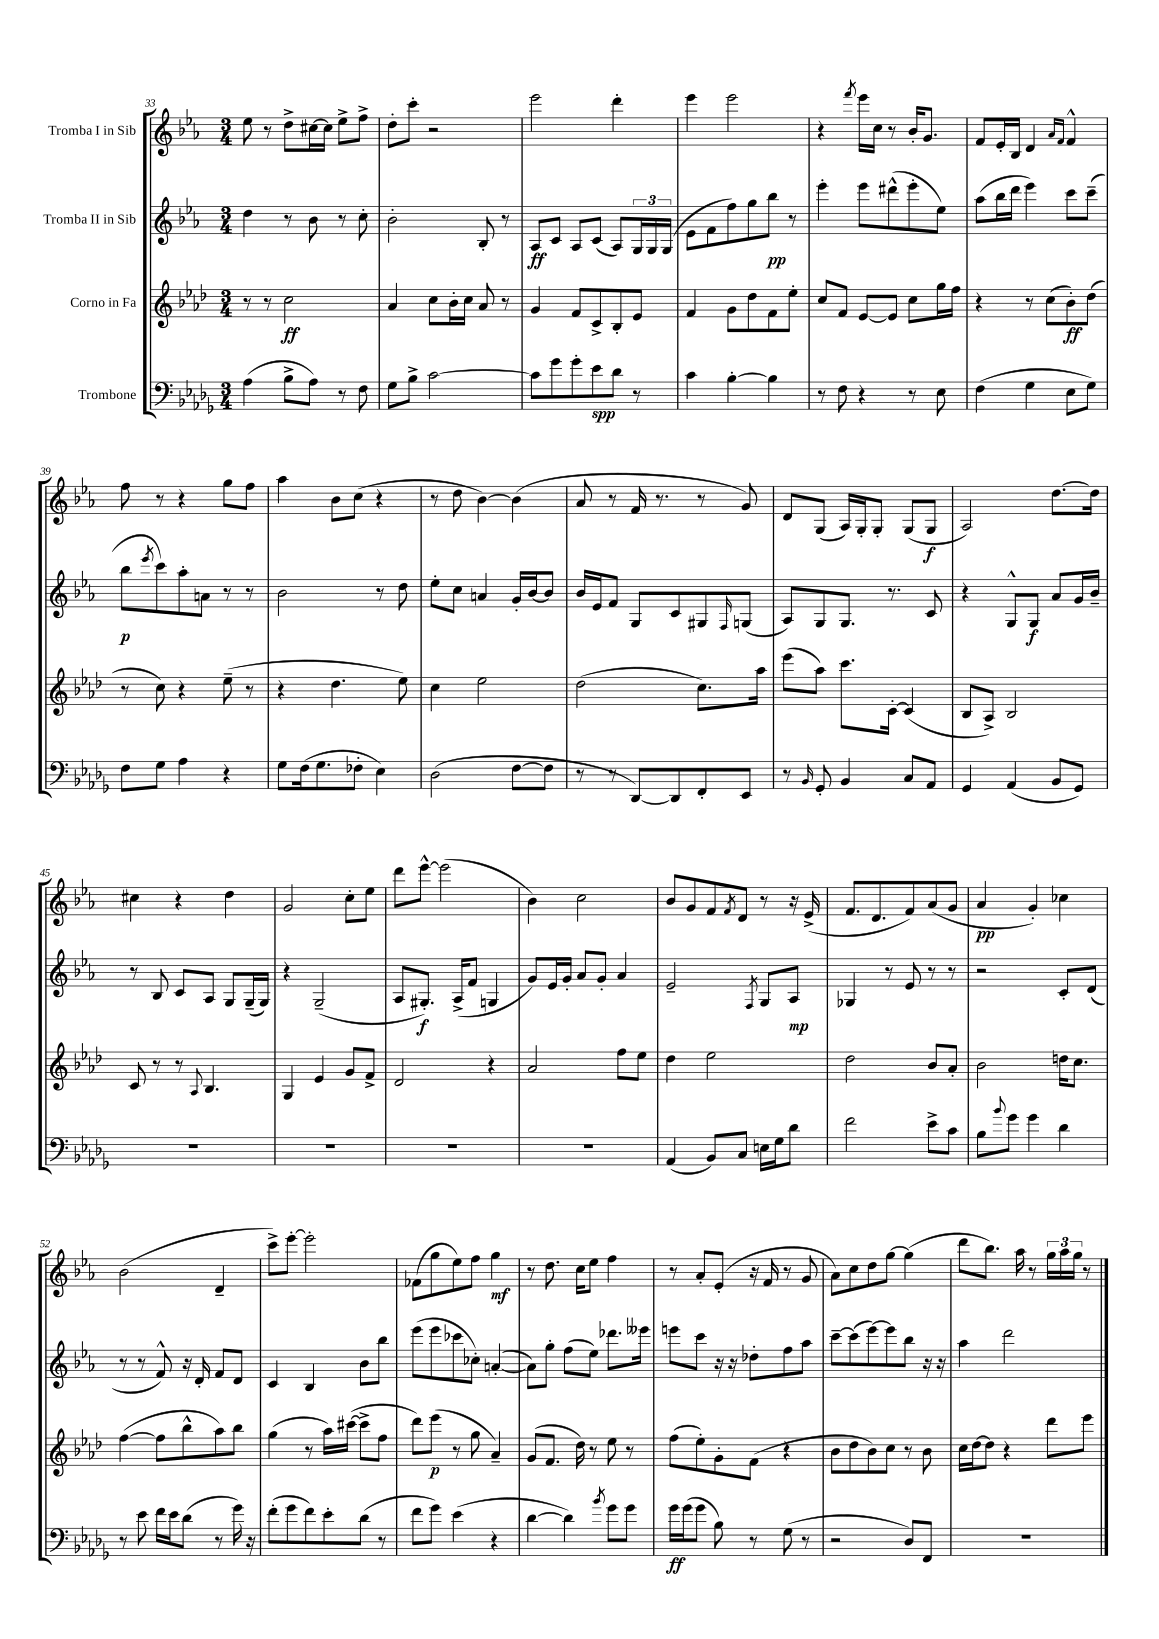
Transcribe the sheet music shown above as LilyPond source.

<<
\new StaffGroup <<
\new Staff = "s0" \with { instrumentName = "Tromba I in Sib" } {
    \clef treble \key ees \major \numericTimeSignature \time 3/4
    ees''8 r8 d''8-> cis''16~ cis''16 ees''8-> f''8-> |
    d''8-. c'''8-. r2 |
    ees'''2 d'''4-. |
    ees'''4 ees'''2 |
    r4 \acciaccatura { f'''8 } ees'''16 c''16 r8 bes'16-. g'8. |
    f'8 ees'16-. bes16 d'4 \grace { aes'16 f'16 } f'4-^ |
    f''8 r8 r4 g''8 f''8 |
    aes''4 bes'8 c''8( r4 |
    r8 d''8 bes'4~) bes'4( |
    aes'8 r8 f'16 r8. r8 g'8) |
    d'8 g8( aes16) g16-. g8-. g8( g8\f |
    aes2) d''8.~ d''16 |
    cis''4 r4 d''4 |
    g'2 c''8-. ees''8 |
    d'''8 ees'''8~-^ ees'''2( |
    bes'4) c''2 |
    bes'8 g'8 f'8 \acciaccatura { f'8 } d'8 r8 r16 ees'16->( |
    f'8. d'8. f'8) aes'8( g'8 |
    aes'4\pp g'4-.) ces''4 |
    bes'2( d'4-- |
    c'''8->) ees'''8~-. ees'''2-. |
    fes'8( g''8 ees''8) f''8 g''4\mf |
    r8 d''8. c''16 ees''8 f''4 |
    r8 aes'8-. ees'8-.( r16 f'16 r8 g'8 |
    aes'8) c''8 d''8 g''8~ g''4( |
    d'''8 bes''8.) aes''16 r8 \tuplet 3/2 { g''16 aes''16 g''16 } r8 \bar "|." |
}
\new Staff = "s1" \with { instrumentName = "Tromba II in Sib" } {
    \clef treble \key ees \major \numericTimeSignature \time 3/4
    d''4 r8 bes'8 r8 c''8-. |
    bes'2-. bes8-. r8 |
    aes8\ff c'8 aes8 c'8( aes8) \tuplet 3/2 { g16 g16 g16( } |
    ees'8 f'8 f''8) g''8 bes''8\pp r8 |
    ees'''4-. ees'''8 dis'''8-^( ees'''8-. ees''8) |
    aes''8( bes''16 d'''16 ees'''4) c'''8 c'''8--( |
    bes''8\p \acciaccatura { ees'''8 } c'''8) aes''8-. a'8 r8 r8 |
    bes'2 r8 d''8 |
    ees''8-. c''8 a'4 g'16-. bes'16~ bes'8 |
    bes'16 ees'16 f'8 g8 c'8 gis8 \grace { f16 } g8( |
    aes8) g8 g8. r8. c'8 |
    r4 g8-^ g8\f aes'8 g'16 bes'16-- |
    r8 bes8 c'8 aes8 g8 g16--( g16) |
    r4 g2--( |
    aes8 gis8.-.\f) aes16->( f'8 g4 |
    g'8) ees'16 g'16-. aes'8 g'8-. aes'4 |
    ees'2-- \acciaccatura { f8 } g8 aes8\mp |
    ges4 r8 ees'8 r8 r8 |
    r2 c'8-. d'8( |
    r8 r8 f'8-^) r16 d'16-. f'8 d'8 |
    c'4 bes4 bes'8 bes''8 |
    ees'''8( ees'''8 ces'''8 ces''8-.) a'4~-.( |
    a'8) g''8-. f''8( ees''8) des'''8. eeses'''16 |
    e'''8 c'''8 r16 r16 des''8-. f''8 aes''8 |
    c'''8~-- c'''8( ees'''8~) ees'''8 bes''8 r16 r16 |
    aes''4 d'''2 \bar "|." |
}
\new Staff = "s2" \with { instrumentName = "Corno in Fa" } {
    \clef treble \key aes \major \numericTimeSignature \time 3/4
    r8 r8 c''2\ff |
    aes'4 c''8 bes'16-. c''16 aes'8 r8 |
    g'4 f'8 c'8-> bes8-. ees'8 |
    f'4 g'8 des''8 f'8 ees''8-. |
    c''8 f'8 ees'8~ ees'8 c''8 g''16 f''16 |
    r4 r8 c''8( bes'8-.\ff) des''8( |
    r8 c''8) r4 ees''8--( r8 |
    r4 des''4. ees''8) |
    c''4 ees''2 |
    des''2( c''8.) aes''16 |
    ees'''8( aes''8) c'''8. c'16~-. c'4( |
    bes8 aes8->) bes2 |
    c'8 r8 r8 \appoggiatura { aes8 } bes4. |
    g4 ees'4 g'8 f'8-> |
    des'2 r4 |
    aes'2 f''8 ees''8 |
    des''4 ees''2 |
    des''2 bes'8 aes'8-. |
    bes'2 d''16 c''8. |
    f''4~( f''8 bes''8-^ aes''8) bes''8 |
    g''4( r8 aes''16) cis'''16~( cis'''8-> f''8 |
    des'''8) ees'''8\p( r8 g''8 aes'4--) |
    g'8( f'8. des''16) r8 ees''8 r8 |
    f''8( ees''8-.) g'8-. f'8( r4 |
    bes'8 des''8 bes'8) c''8 r8 bes'8 |
    c''16 des''16~ des''8 r4 des'''8 ees'''8 \bar "|." |
}
\new Staff = "s3" \with { instrumentName = "Trombone" } {
    \clef bass \key des \major \numericTimeSignature \time 3/4
    aes4( bes8-> aes8) r8 f8 |
    ges8 bes8-> c'2~ |
    c'8 ges'8 ges'8-. ees'8\spp des'8 r8 |
    c'4 bes4~-. bes4 |
    r8 f8 r4 r8 ees8 |
    f4( ges4 ees8 ges8) |
    f8 ges8 aes4 r4 |
    ges8 f16( ges8. fes8-. ees4) |
    des2( f8~ f8 |
    r8 r8 des,8~) des,8 f,8-. ees,8 |
    r8 \grace { bes,16 } ges,8-. bes,4 c8 aes,8 |
    ges,4 aes,4( bes,8 ges,8) |
    R2. |
    R2. |
    R2. |
    R2. |
    aes,4( bes,8) c8 e16 ges16 des'8 |
    f'2 ees'8-> c'8 |
    bes8 \appoggiatura { bes'8 } ges'8 ges'4 des'4 |
    r8 ees'8 f'16 ees'16 des'8( r8 ges'16) r16 |
    f'8-.( ges'8 f'8) ees'8-. des'8( r8 |
    f'8 ges'8) ees'4( r4 |
    des'4~ des'4) \acciaccatura { bes'8 } ges'8 ges'8 |
    ges'16\ff ges'16( ges'8 bes8) r8 ges8( r8 |
    r2 des8) f,8 |
    R2. \bar "|." |
}
>>
>>
\layout { \context { \Score currentBarNumber = #33 } }
